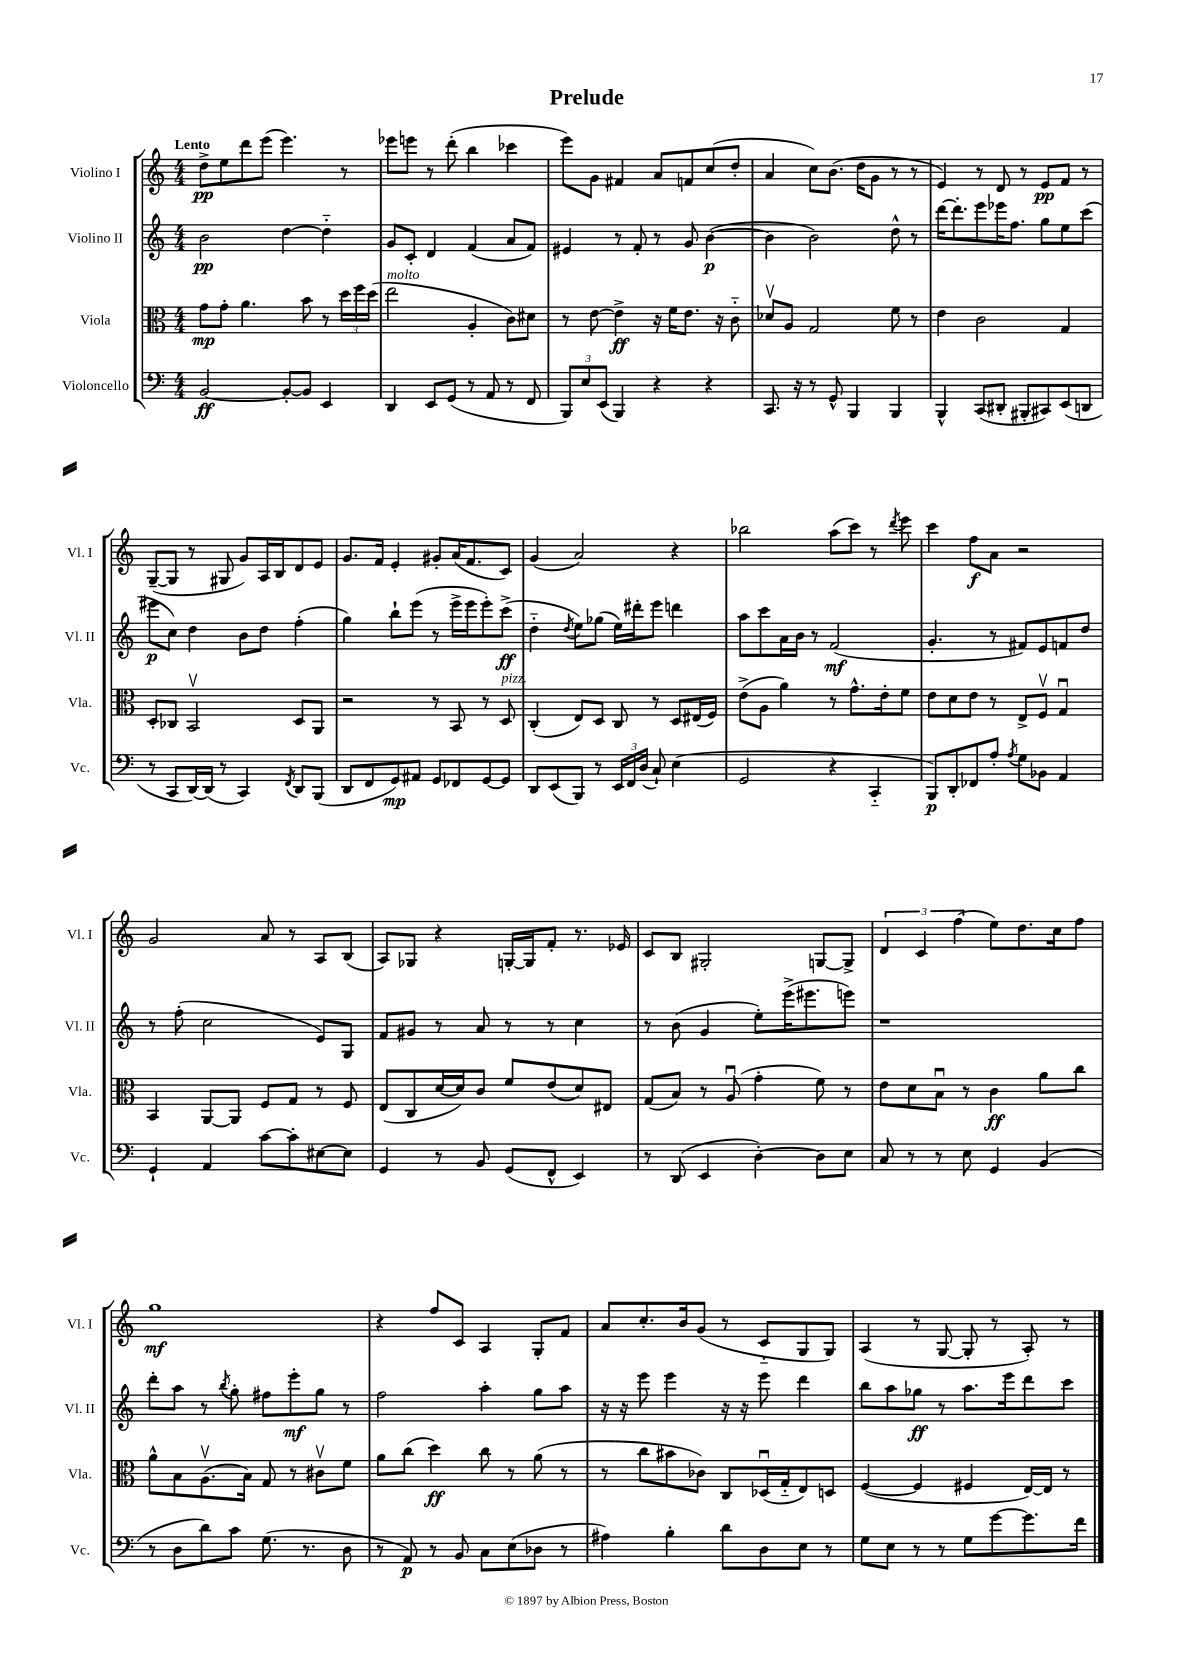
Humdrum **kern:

**kern	**kern	**kern	**kern
*staff4	*staff3	*staff2	*staff1
*clefF4	*clefC3	*clefG2	*clefG2
*k[]	*k[]	*k[]	*k[]
*M4/4	*M4/4	*M4/4	*M4/4
[2BB	8g	2b	8dd^
.	8g'	.	8ee
.	4.a	.	8ddd
.	.	.	(8eee
8BB'_	.	[4dd	4.eee)
8BB]	8b	.	.
4EE	8r	4dd'~]	.
.	24dd	.	8r
.	24ff	.	.
.	(24dd	.	.
=	=	=	=
4DD	2ee	8g	8eee-
.	.	8c'	8eee
8EE	.	4d	8r
(8GG	.	.	(8ddd'
8r	4A'	(4f	4bb
8AA	.	.	.
8r	8c)	8a	4ccc-
8FF	8d#	8f)	.
=	=	=	=
12BBB)	8r	4e#	8eee)
12E	.	.	.
.	[8e	.	8g
(12EE	.	.	.
4BBB)	4e^]	8r	4f#
.	.	8f'	.
4r	16r	8r	8a
.	16f	.	.
.	8.e	8g	8f
4r	.	([4b	(8cc
.	16r	.	.
.	8c'~	.	8dd'
=	=	=	=
8.CC	8d-v	4b]	4a
.	8A	.	.
16r	.	.	.
8r	2G	2b)	8cc)
8GG^^	.	.	(8.b
4BBB	.	.	.
.	.	.	16dd
.	.	.	8g
4BBB	8f	8dd^^	8r
.	8r	8r	8r
=	=	=	=
4BBB^^	4e	[16ddd	4e)
.	.	8.ddd']	.
(8CC	2c	8eee	8r
8DD#'	.	16eee-	8d
.	.	8.ff	.
8BBB#'	.	.	8r
8CC#)	.	8gg	8e
(8EE	4G	8ee	8f
8DD	.	(8ccc	8r
=	=	=	=
8r	8D'	8eee#	([8G~
8CC	8C-	8cc)	8G]
[16DD)	2BBv	4dd	8r
(16DD]	.	.	.
8r	.	.	8G#
4CC)	.	8b	8g)
.	.	8dd	16A
.	.	.	16B
8qFF	.	.	.
8DD	8D	(4ff'	8d
(8BBB	8AA	.	8e
=	=	=	=
8DD	2r	4gg)	8.g
8FF	.	.	.
.	.	.	16f
8GG)	.	8bb`	4e'
8AA#	.	(8eee	.
8GG	8r	8r	8g#'
8FF-	8BB	16eee^	(16a
.	.	16eee	8.f
[8GG	8r	8eee')	.
8GG]	8D	(8ccc^	8c)
=	=	=	=
8DD	(4C'	4dd'~	(4g
(8EE	.	.	.
.	.	8qdd	.
8BBB)	8E)	8ee)	2a)
8r	8D	(8gg-	.
24EE	8C	16ee)	.
24FF	.	.	.
.	.	16ddd#'	.
(24D	.	.	.
8C`)	8r	8eee	.
(4E	8D	4ddd	4r
.	(16E#	.	.
.	16F)	.	.
=	=	=	=
2GG	(8e^	8aa	2bb-
.	8A	8ccc	.
.	4a)	16a	.
.	.	16b	.
.	.	8r	.
4r	8r	(2f	(8aa
.	8.g^^	.	8ccc)
4CC'~	.	.	8r
.	16e'	.	.
.	.	.	8qddd
.	8f	.	8eee
=	=	=	=
8BBB)	8e	4.g'	4ccc
8DD'	8d	.	.
8FF-	8e	.	8ff
8A'	8r	8r	8a
8qA	.	.	.
8G	8E^	8f#)	2r
8BB-	8Fv	8e	.
4AA	4Gu	8f	.
.	.	8dd	.
=	=	=	=
4GG`	4BB	8r	2g
.	.	(8ff'	.
4AA	[8AA	2cc	.
.	8AA]	.	.
[8c	8F	.	8a
8c']	8G	.	8r
[8E#	8r	8e)	8A
8E#]	8F	8G	(8B
=	=	=	=
4GG	(8E	8f	8A)
.	8C	8g#	8G-
8r	[16d	8r	4r
.	16d])	.	.
8BB	8c	8a	.
(8GG	8f	8r	[16G'
.	.	.	16G]
8FF^^	(8e	8r	8f'
4EE)	8d)	4cc	8.r
.	8E#	.	.
.	.	.	16e-
=	=	=	=
8r	(8G	8r	8c
(8DD	8B)	(8b	8B
4EE	8r	4g	2G#'
.	(8Au	.	.
[4D')	4g'	8ee')	.
.	.	(16eee^	.
.	.	8.eee#	.
8D]	8f)	.	[8G
8E	8r	8eee)	8G^]
=	=	=	=
8C	8e	1r	6d
8r	8d	.	.
.	.	.	6c
8r	8Bu	.	.
.	.	.	(6ff
8E	8r	.	.
4GG	4c	.	8ee)
.	.	.	8.dd
(4BB	8a	.	.
.	.	.	16cc
.	8cc	.	8ff
=	=	=	=
8r	8a^^	8ddd'	1gg
8D	8B	8aa	.
8d)	(8.Av	8r	.
.	.	8qbb	.
8c	.	8gg'	.
.	16B)	.	.
(8.G	8G	8ff#	.
.	8r	8eee'	.
8.r	.	.	.
.	8c#v	8gg	.
8D	8f	8r	.
=	=	=	=
8r	8a	2ff	4r
8AA)	(8cc	.	.
8r	4dd)	.	8ff
8BB	.	.	8c
8C	8cc	4aa'	4A
(8E	8r	.	.
8D-	(8a	8gg	8G'
8r	8r	8aa	8f
=	=	=	=
4A#)	8r	16r	8a
.	.	16r	.
.	8cc	8eee	8.cc'
4B'	8b#	4eee	.
.	.	.	16b
.	8c-)	.	(8g
8d	8C	16r	8r
.	.	16r	.
8D	(16D-u	8eee	8c'~
.	16G'~	.	.
8E	8E)	4ddd	8G
8r	8D	.	8G)
=	=	=	=
8G	([4F	8bb	(4A
8E	.	8aa	.
8r	4F]	8gg-	8r
8r	.	8r	[8G
8G	4F#	8.aa	8G']
[8g	.	.	8r
.	.	16eee	.
8.g]	[16E)	8ddd	8A')
.	16E]	.	.
.	8r	8ccc	8r
16f	.	.	.
==	==	==	==
*-	*-	*-	*-
